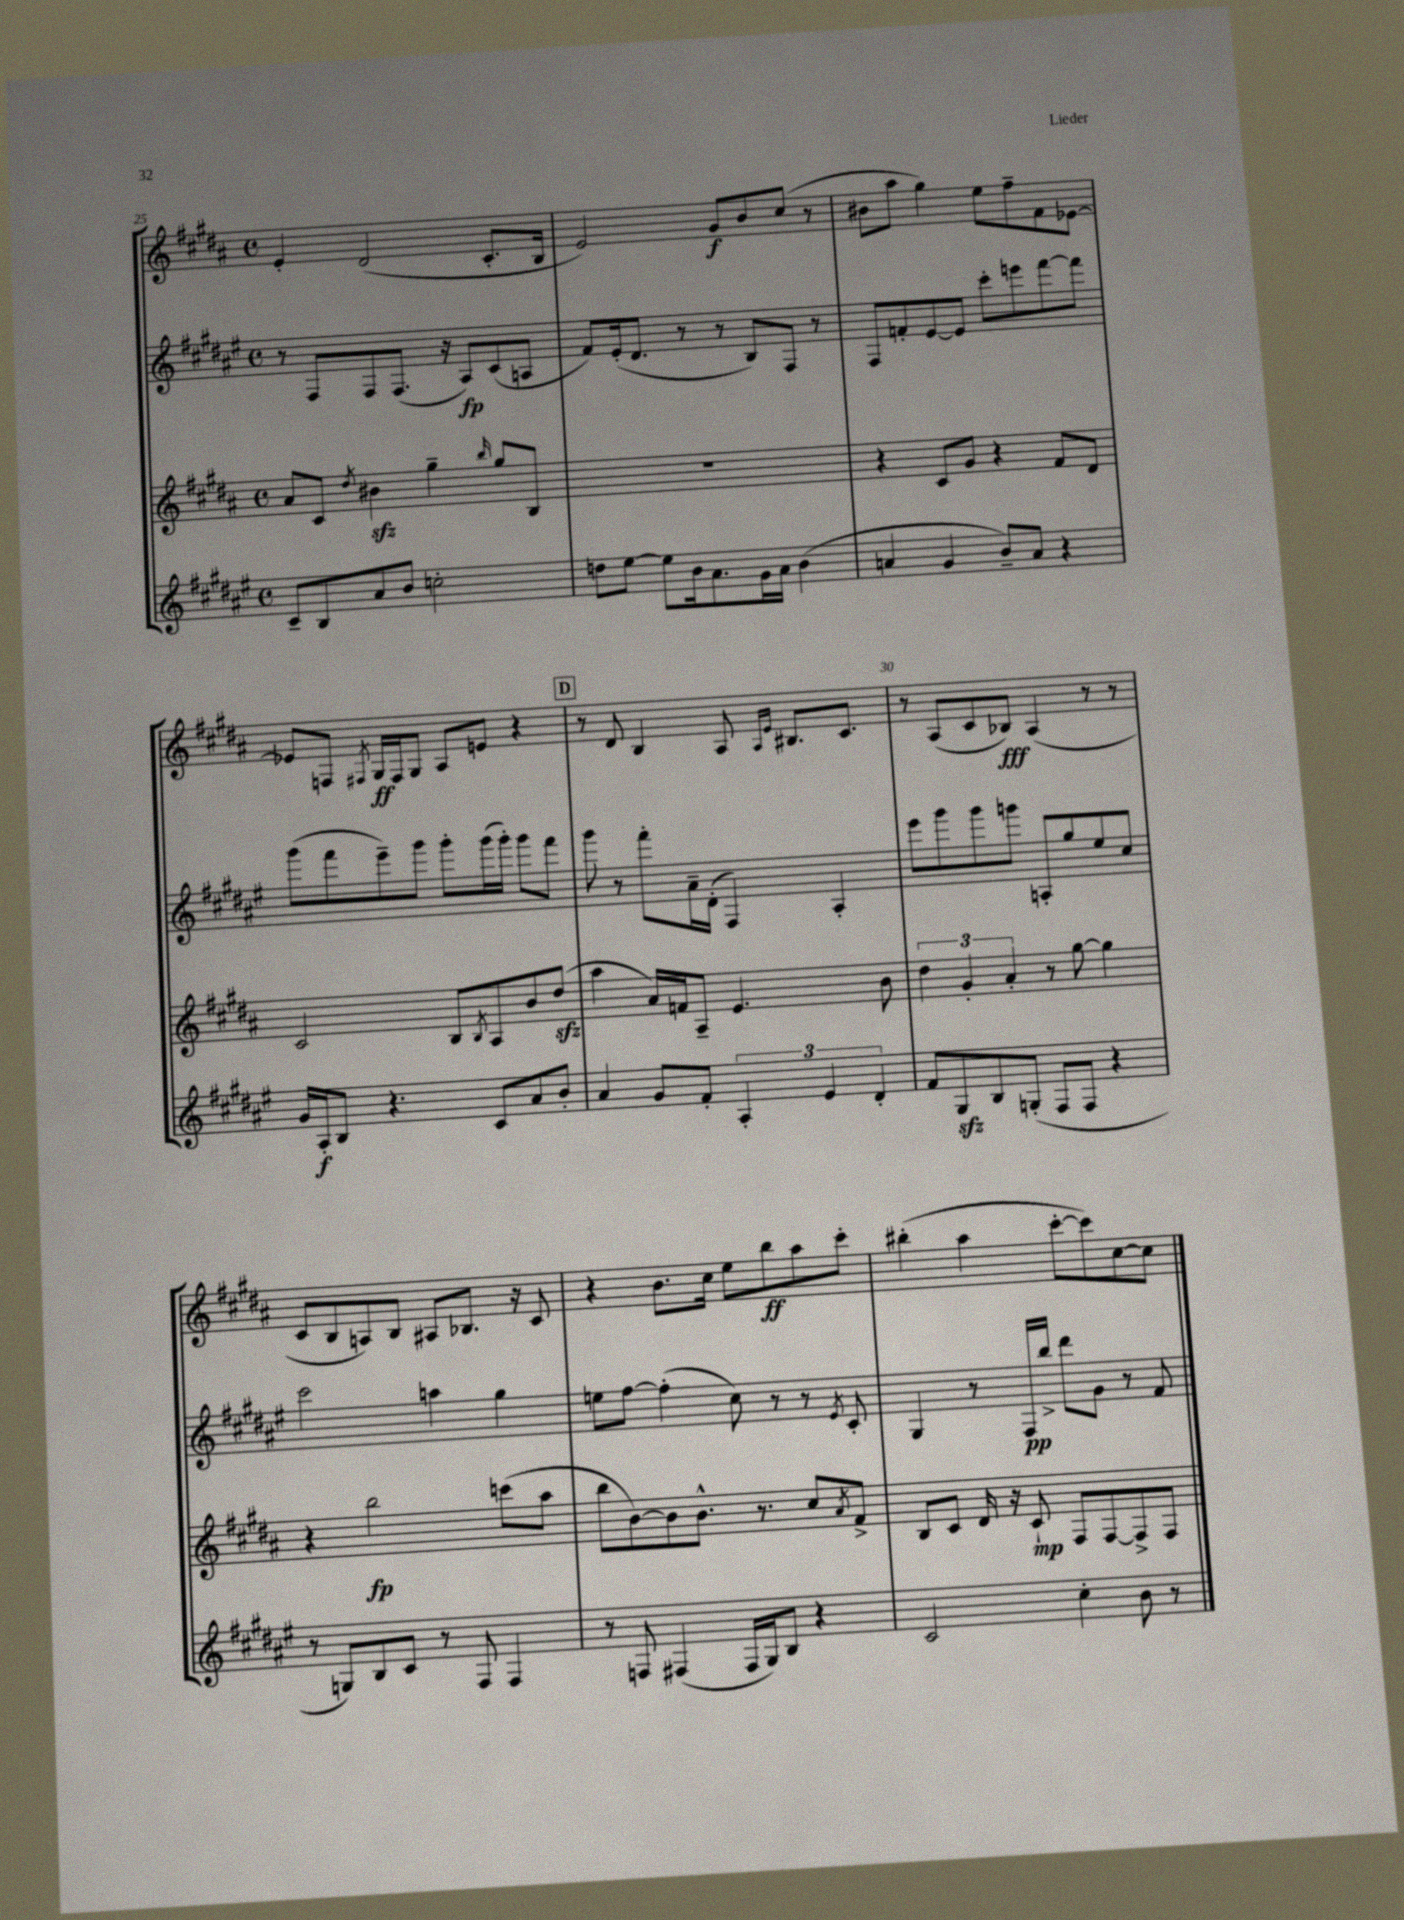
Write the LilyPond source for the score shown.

<<
\new StaffGroup <<
\new Staff = "s0" {
    \clef treble \key b \major \defaultTimeSignature \time 4/4
    e'4-. dis'2( cis'8.-. b16 |
    e'2) gis'8\f b'8 cis''8( r8 |
    bis'8 ais''8 gis''4) e''8 fis''8-- fis'8 ees'8~ |
    ees'8 f8 \acciaccatura { fis8 } gis16\ff fis16 gis8 ais8 e'8 r4 |
    \mark \markup { \box "D" } r8 dis'8 b4 ais8 \grace { ais16 e'16 } bis8. cis'8. |
    r8 ais8( cis'8 bes8\fff) ais4( r8 r8 |
    cis'8 b8 a8) b8 ais8 bes8. r16 cis'8 |
    r4 b'8. cis''16 e''8 b''8\ff ais''8 cis'''8-. |
    bis''4-.( ais''4 cis'''8~-. cis'''8) cis''8~ cis''8 \bar "|." |
}
\new Staff = "s1" {
    \clef treble \key fis \major \defaultTimeSignature \time 4/4
    r8 fis8 fis8 fis8.( r16 ais8\fp) cis'8( a8 |
    fis'8) eis'16-.( dis'8. r8 r8 b8) fis8 r8 |
    fis8 f'8-. eis'8~ eis'8 cis'''8-. e'''8 fis'''8~ fis'''8 |
    gis'''8( fis'''8 eis'''8--) gis'''8 gis'''8-. gis'''16( gis'''16-.) gis'''8 fis'''8 |
    \mark \markup { \box "D" } gis'''8 r8 fis'''8-. ais'16-- dis'16-.( fis4) ais4-. |
    eis'''8 gis'''8 gis'''8 g'''8 a8-. gis''8 eis''8 cis''8 |
    cis'''2 a''4 gis''4 |
    e''8 fis''8~ fis''4-.( cis''8) r8 r8 \acciaccatura { eis'8 } cis'8-. |
    gis4 r8 fis16\pp b''16-> dis'''8 gis'8 r8 fis'8 \bar "|." |
}
\new Staff = "s2" {
    \clef treble \key b \major \defaultTimeSignature \time 4/4
    ais'8 cis'8 \acciaccatura { dis''8 } bis'4\sfz gis''4-- \grace { b''16 } gis''8 b8 |
    R1 |
    r4 cis'8 gis'8 r4 fis'8 dis'8 |
    cis'2 b8 \acciaccatura { b8 } ais8 b'8 dis''8\sfz( |
    \mark \markup { \box "D" } ais''4 ais'16) f'16 ais8-- e'4. b'8 |
    \tuplet 3/2 { dis''4 gis'4-. ais'4-. } r8 gis''8~ gis''4 |
    r4 b''2\fp c'''8( ais''8 |
    b''8 b'8~) b'8 b'8.-^ r8. cis''8 \acciaccatura { ais'8 } fis'8-> |
    b8 cis'8 dis'16 r16 cis'8-!\mp fis8 fis8~ fis8-> fis8 \bar "|." |
}
\new Staff = "s3" {
    \clef treble \key fis \major \defaultTimeSignature \time 4/4
    cis'8-- b8 ais'8 b'8 c''2-. |
    d''8 eis''8~ eis''8 b'16 ais'8. gis'16 ais'16 b'4( |
    a'4 gis'4 b'8--) a'8 r4 |
    gis'16 ais16-.\f b8 r4. cis'8 ais'8 b'8-. |
    \mark \markup { \box "D" } ais'4 gis'8 fis'8-. \tuplet 3/2 { ais4-. eis'4 dis'4-. } |
    fis'8 gis8\sfz b8 g8-.( fis8 fis8 r4 |
    r8 g8) b8 cis'8 r8 fis8 fis4 |
    r8 f8 fis4( fis16 gis16) b8 r4 |
    cis'2 cis''4-. b'8 r8 \bar "|." |
}
>>
>>
\layout { \context { \Score currentBarNumber = #25 \override BarNumber.break-visibility = ##(#f #t #t) barNumberVisibility = #(every-nth-bar-number-visible 5) } }
